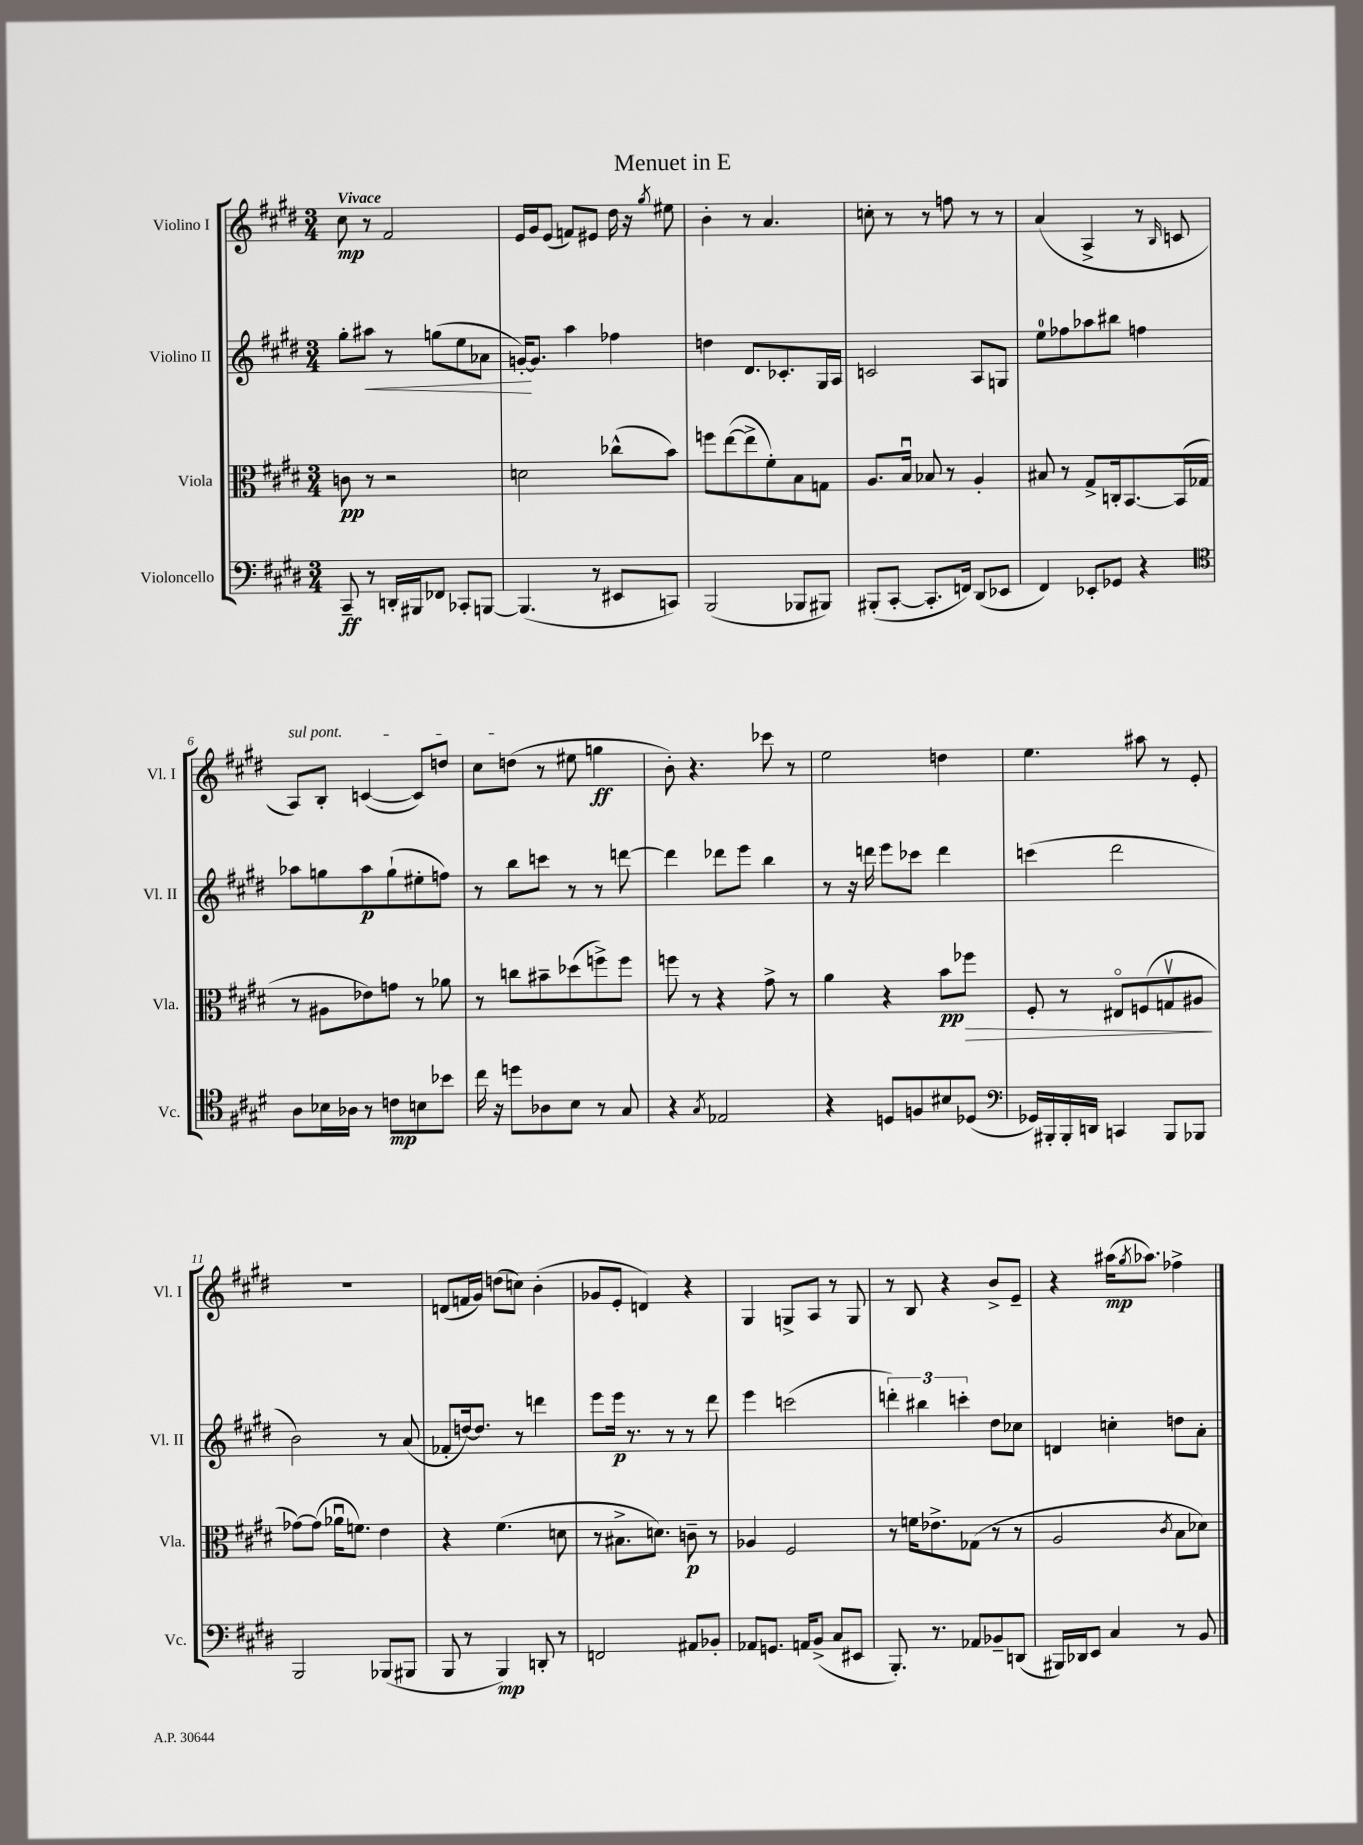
\header { title = "Menuet in E" }
<<
\new StaffGroup <<
\new Staff = "s0" \with { instrumentName = "Violino I" shortInstrumentName = "Vl. I" } {
    \clef treble \key e \major \numericTimeSignature \time 3/4 \tempo "Vivace"
    cis''8\mp r8 fis'2 |
    e'16 gis'16 e'8( f'8) eis'8 dis''16 r16 \acciaccatura { gis''8 } eis''8 |
    b'4-. r8 a'4. |
    c''8-. r8 r8 f''8 r8 r8 |
    a'4( a4-> r8 \grace { b16 } c'8 |
    \once \override TextSpanner.bound-details.left.text = \markup { \italic "sul pont." } a8\startTextSpan) b8-. c'4~( c'8) d''8 |
    cis''8 d''8\stopTextSpan( r8 eis''8 g''4\ff |
    b'8-.) r4. ces'''8 r8 |
    e''2 d''4 |
    e''4. ais''8 r8 e'8-. |
    r2. |
    d'8( f'16 gis'16) d''8( c''8) b'4-.( |
    ges'8 e'8-. d'4) r4 |
    gis4 g8-> a8 r8 g8 |
    r8 b8 r4 b'8-> e'8-- |
    r4 ais''16\mp( \acciaccatura { gis''8 } aes''8.) fes''4-> \bar "|." |
}
\new Staff = "s1" \with { instrumentName = "Violino II" shortInstrumentName = "Vl. II" } {
    \clef treble \key e \major \numericTimeSignature \time 3/4
    gis''8-. ais''8\< r8 g''8( e''8 aes'8 |
    g'16~-.\!) g'8. a''4 fes''4 |
    d''4 dis'8. ces'8.-. gis16 a16 |
    c'2 a8 g8 |
    e''8-0 fes''8 aes''8 bis''8 f''4 |
    aes''8 g''8 aes''8\p g''8-!( eis''8-. f''8) |
    r8 b''8 c'''8 r8 r8 d'''8~ |
    d'''4 des'''8 e'''8 b''4 |
    r8 r16 d'''16 e'''8 ces'''8 d'''4 |
    c'''4( dis'''2 |
    b'2) r8 a'8( |
    fes'8-. d''16~) d''8. r8 d'''4 |
    e'''8 e'''16\p r8. r8 r8 dis'''8 |
    e'''4 c'''2( |
    \tuplet 3/2 { d'''4-.) bis''4 c'''4-. } dis''8 ces''8 |
    d'4 c''4-. d''8 a'8-. \bar "|." |
}
\new Staff = "s2" \with { instrumentName = "Viola" shortInstrumentName = "Vla." } {
    \clef alto \key e \major \numericTimeSignature \time 3/4
    c'8\pp r8 r2 |
    d'2 ces''8-^( b'8) |
    f''8 e''8~( e''8-> fis'8-.) b8 g8 |
    a8. b16\downbow bes8 r8 a4-. |
    bis8 r8 gis8-> c16-. b,8.~ b,16( ges16 |
    r8 ais8 ees'8) g'8 r8 aes'8 |
    r8 c''8 bis'8-- des''8( f''8->) f''8 |
    f''8 r8 r4 gis'8-> r8 |
    a'4 r4 b'8\pp fes''8\> |
    fis8-. r8 eis8\flageolet f8( g8\upbow ais8\! |
    ges'8~) ges'8( aes'16\downbow f'8.) e'4 |
    r4 fis'4.( d'8 |
    r8 bis8.-> d'8.) c'8--\p r8 |
    aes4 fis2 |
    r8 f'16 ees'8.-> ges8( r8 r8 |
    a2 \acciaccatura { cis'8 } b8 des'8) \bar "|." |
}
\new Staff = "s3" \with { instrumentName = "Violoncello" shortInstrumentName = "Vc." } {
    \clef bass \key e \major \numericTimeSignature \time 3/4
    cis,8--\ff r8 d,16-. bis,,16 fes,8 ces,8-. b,,8~ |
    b,,4.( r8 eis,8 c,8) |
    b,,2( bes,,8 bis,,8) |
    bis,,8-.( cis,8~-. cis,8.-. f,16) dis,8( ees,8 |
    fis,4) ees,8-. ges,8 r4 |
    \clef tenor a8 bes16 aes16 r8 c'8\mp b8 bes'8 |
    cis''16 r16 d''8 aes8 b8 r8 gis8 |
    r4 \acciaccatura { gis8 } ees2 |
    r4 d8 f8 bis8 des8( |
    \clef bass ges,16) bis,,16-. bis,,16-. d,16 c,4 bis,,8 bes,,8 |
    b,,2 bes,,8( bis,,8 |
    b,,8 r8 b,,4\mp) d,8-. r8 |
    f,2 ais,8 bes,8-. |
    aes,8 g,8. a,16 b,8->( cis8 eis,8 |
    b,,8.-.) r8. aes,8 bes,8-- d,8( |
    bis,,16) des,16 e,8 cis4 r8 b,8 \bar "|." |
}
>>
>>
